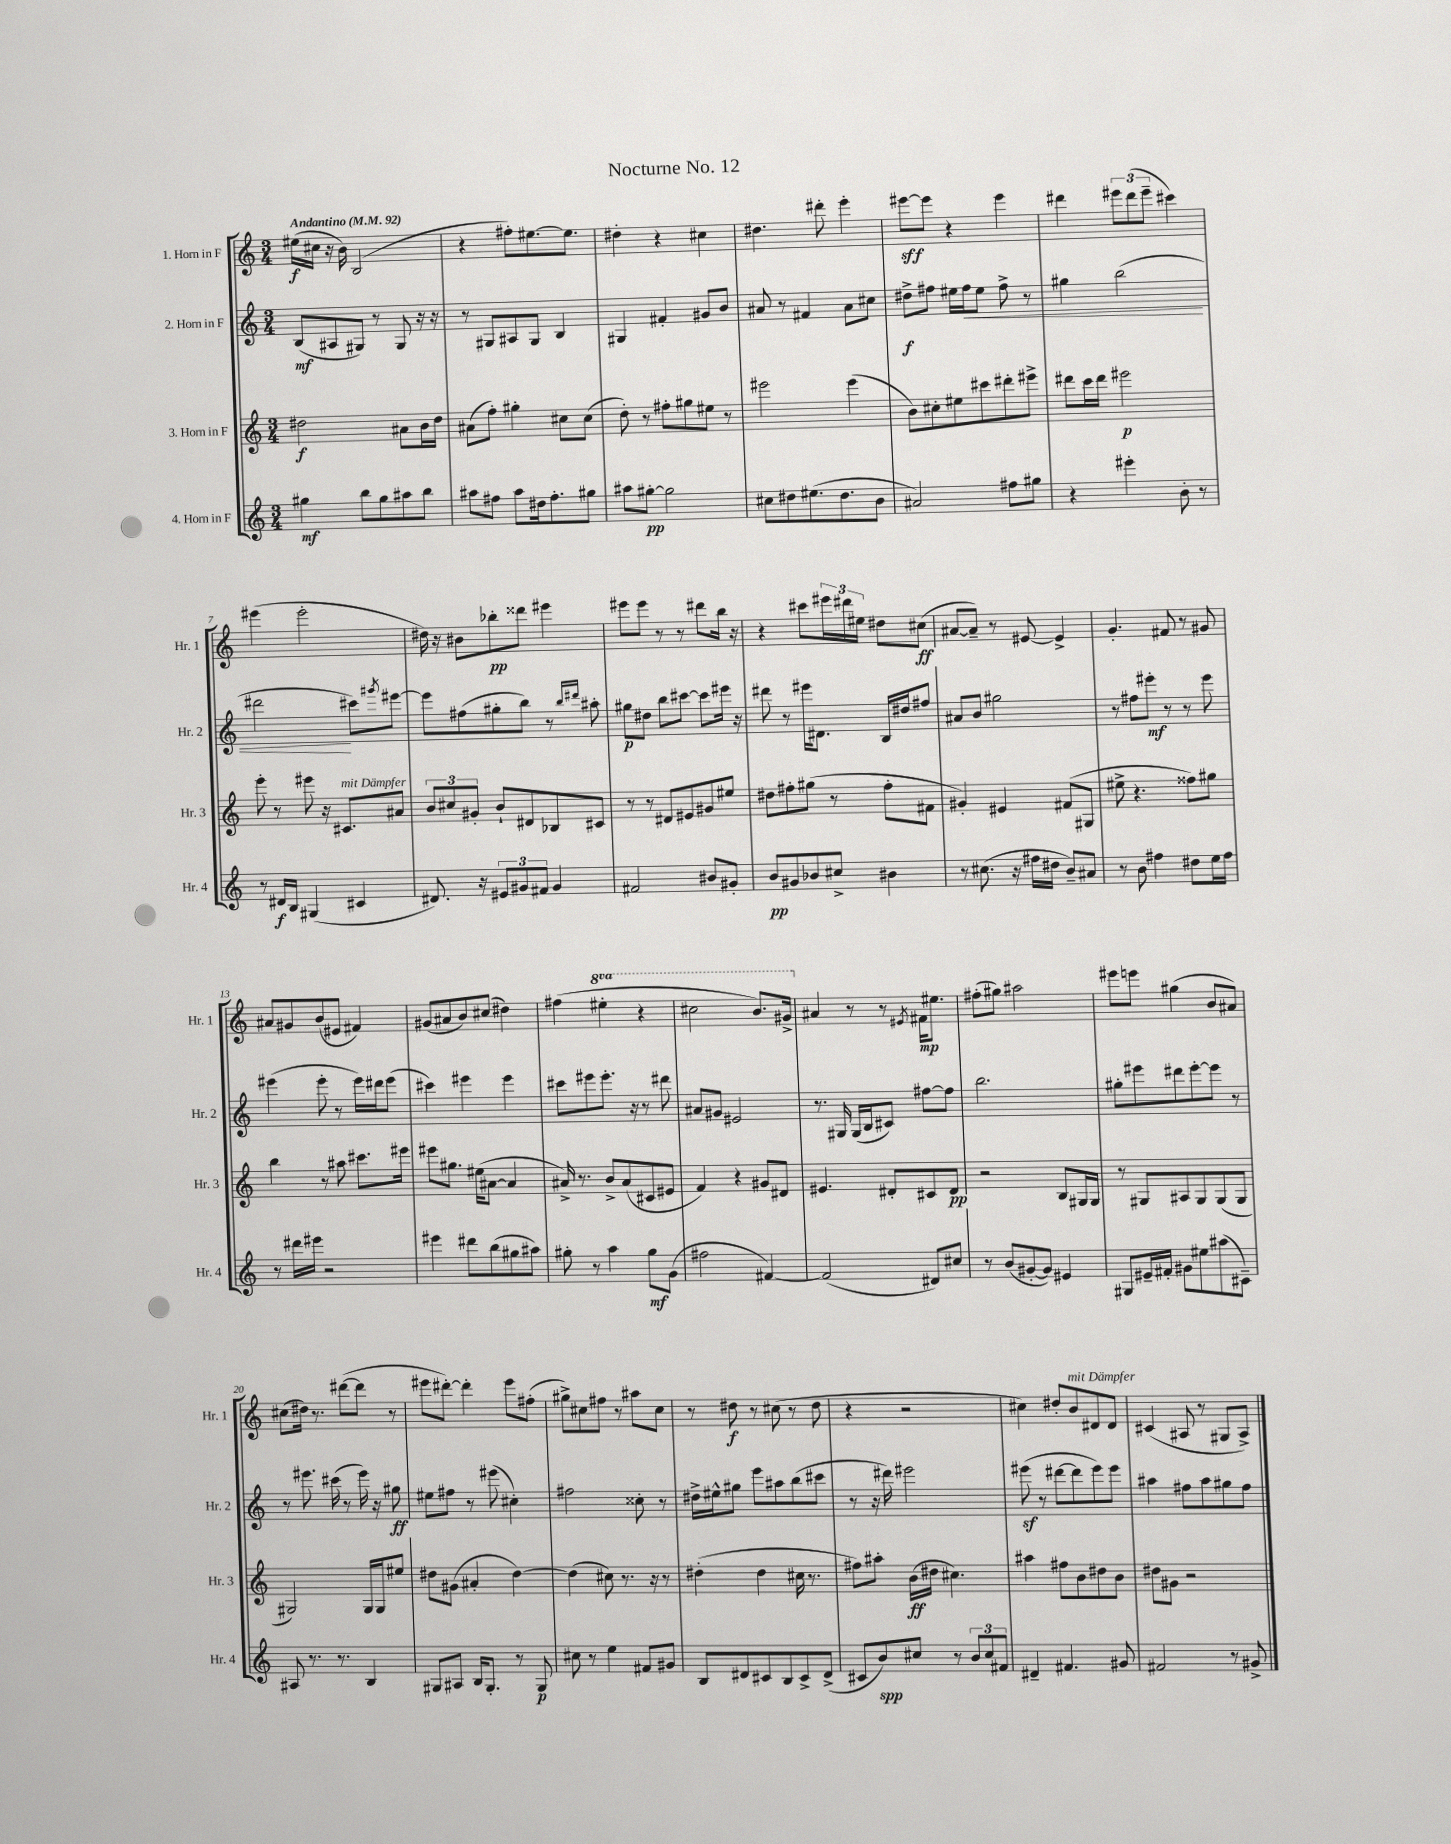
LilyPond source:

\header { title = "Nocturne No. 12" }
<<
\new StaffGroup <<
\new Staff = "s0" \with { instrumentName = "1. Horn in F" shortInstrumentName = "Hr. 1" } {
    \clef treble \key c \major \numericTimeSignature \time 3/4 \set Staff.ottavationMarkups = #ottavation-simple-ordinals \tempo "Andantino" 4 = 92
    eis''16\f( cis''16 r16 b'16) b2( |
    r4 fis''8-.) eis''8.~ eis''8. |
    dis''4-. r4 cis''4 |
    dis''4. dis'''8-. e'''4-. |
    eis'''8~\sff eis'''8 r4 eis'''4 |
    dis'''4 \tuplet 3/2 { eis'''8 dis'''8( eis'''8-- } cis'''4) |
    eis'''4( eis'''2-. |
    dis''16) r16 bis'8 bes''8-.\pp disis'''8 eis'''4 |
    eis'''8 eis'''8 r8 r8 dis'''8 b''16 r16 |
    r4 cis'''8 \tuplet 3/2 { eis'''16 dis'''16 eis''16 } dis''8 cis''8\ff( |
    ais'8~ ais'8--) r8 eis'8~ eis'4-> |
    g'4.-. fis'8 r8 gis'8 |
    ais'8 gis'8 b'8( eis'8 fis'4) |
    gis'8( ais'8 b'8) cis''8( dis''4) |
    fis''4( \ottava #1 eis'''4-. r4 |
    cis'''2 b''8.) gis''16-> \ottava #0 |
    ais'4 r8 r8 \acciaccatura { eis'8 } fis'16\mp eis''8. |
    fis''8-.( gis''8) ais''2 |
    eis'''8 e'''8 gis''4( b'8 ais'8) |
    cis''8( dis''16) r8. dis'''8~( dis'''8 r8 |
    eis'''8 dis'''8~-.) dis'''4-. eis'''8 fis''8-.( |
    gis''8->) cis''8 fis''8 r8 ais''8 cis''8 |
    r8 dis''8\f r8 cis''8( r8 dis''8 |
    r4 r2 |
    cis''4) dis''8-. b'8^\markup { \italic "mit Dämpfer" } dis'8 dis'8 |
    cis'4( ais8 r8 gis8 ais8->) \bar "|." |
}
\new Staff = "s1" \with { instrumentName = "2. Horn in F" shortInstrumentName = "Hr. 2" } {
    \clef treble \key c \major \numericTimeSignature \time 3/4
    b8\mf( ais8 gis8) r8 gis8 r16 r16 |
    r8 gis8 ais8 gis8 b4 |
    gis4 fis'4-. gis'8 b'8 |
    ais'8 r8 fis'4 ais'8 cis''8 |
    dis''8->\f fis''8 eis''16 fis''16\< eis''8 fis''8-> r8 |
    gis''4 b''2( |
    dis'''2\! cis'''8) \acciaccatura { gis'''8 } eis'''8~ |
    eis'''8 fis''8( gis''8-. b''8) r8 \grace { b''16 dis'''16 } ais''8-. |
    gis''8\p dis''8 b''8 cis'''8~ cis'''8 eis'''16 r16 |
    dis'''8 r8 eis'''16 dis'8. b16 dis''16 fis''8 |
    ais'8 b'8 gis''2 |
    r8 fis''8 eis'''8-.\mf r8 r8 eis'''8 |
    eis'''4( eis'''8-. r8 eis'''16) dis'''16 eis'''8( |
    cis'''4) eis'''4 eis'''4 |
    cis'''8 eis'''8 eis'''8.-. r16 r8 dis'''8 |
    ais'8 gis'8 eis'2 |
    r8. gis16 gis16( b16 cis'8) fis''8~ fis''8 |
    b''2. |
    gis''8-. eis'''8 dis'''8 eis'''8~-. eis'''8 r8 |
    r8 eis'''8. cis'''16( r8 eis'''16) r16 gis''8\ff |
    eis''8 fis''8 r8 eis'''8( cis''4-.) |
    fis''2 cisis''8-. r8 |
    dis''16-> eis''16-^ gis''8 e'''8 ais''8 b''8( cis'''8 |
    r8 r16 dis'''16) eis'''2 |
    eis'''8\sf( r8 dis'''8~ dis'''8 eis'''8) eis'''8 |
    ais''4 fis''8 ais''8 gis''8 fis''8 \bar "|." |
}
\new Staff = "s2" \with { instrumentName = "3. Horn in F" shortInstrumentName = "Hr. 3" } {
    \clef treble \key c \major \numericTimeSignature \time 3/4
    dis''2\f ais'8 b'16 dis''16 |
    ais'8( f''8-.) gis''4-. cis''8 cis''8( |
    d''8-.) r8 fis''8-. gis''8 eis''8 r8 |
    eis'''2 eis'''4( |
    b'8) cis''8-. eis''8 cis'''8 dis'''8-. eis'''8-> |
    dis'''8 c'''16 dis'''16 eis'''2\p |
    e'''8-. r8 eis'''8 r16 cis'8.^\markup { \italic "mit Dämpfer" } ais'8 |
    \tuplet 3/2 { b'8 cis''8 gis'8-. } b'8-! dis'8 bes8 cis'8 |
    r8 r8 dis'8 eis'8 gis'8 eis''8 |
    dis''8 fis''8-. gis''8( r8 fis''8-. fis'8 |
    gis'4-.) eis'4 fis'8( gis8 |
    eis''8-> r4. fisis''8) gis''8 |
    b''4 r8 ais''8 cis'''8. eis'''16 |
    eis'''8 gis''8. eis''16( ais'8~ ais'4 |
    ais'16->) r8. b'8-> ais'8( cis'8 eis'8 |
    f'4) r4 gis'8 dis'8 |
    eis'4. dis'8-. cis'8 dis'8\pp |
    r2 b8 gis16 gis16 |
    r8 gis8 ais8 gis8 gis8( gis8 |
    gis2) gis16 gis16 eis''8 |
    dis''8 gis'8( ais'4-. dis''4~) |
    dis''4( cis''8) r8. r16 r8 |
    dis''4-.( dis''4 cis''16 r8. |
    fis''8) ais''8-. b'16\ff( dis''16 cis''4.) |
    ais''4 fis''8 b'8 dis''8 b'8 |
    dis''8 gis'8 r2 \bar "|." |
}
\new Staff = "s3" \with { instrumentName = "4. Horn in F" shortInstrumentName = "Hr. 4" } {
    \clef treble \key c \major \numericTimeSignature \time 3/4
    gis''4\mf b''8 gis''8 ais''8 b''8 |
    ais''8 fis''8 ais''8 dis''16 fis''8.-. gis''8 |
    ais''8 gis''8~-.\pp gis''2 |
    cis''8 dis''8 eis''8.( dis''8. b'8 |
    ais'2) fis''8 gis''8 |
    r4 eis'''4-. b'8-. r8 |
    r8 dis'16\f b16 gis4( cis'4 |
    dis'8.) r16 \tuplet 3/2 { eis'8 gis'8 fis'8 } gis'4 |
    fis'2 bis'8 gis'8-. |
    b'8\pp gis'8 bes'8 cis''8-> bis'4 |
    r8 cis''8.( r16 fis''16 dis''16 b'8--) ais'8 |
    r8 b'8 fis''4 dis''8 e''16 fis''16 |
    r8 dis'''16 eis'''16 r2 |
    eis'''4 dis'''8 b''8( gis''8 ais''8) |
    gis''8-. r8 a''4 gis''8\mf g'8( |
    fis''2 fis'4~) |
    fis'2( dis'8) cis''8 |
    r8 b'8( gis'8~-. gis'8) eis'4 |
    gis8 eis'16-- fis'16-. gis'8 eis''8 ais''8( cis'8--) |
    ais8 r8. r8. b4 |
    gis8 ais8 b16 gis8.-. r8 gis8\p |
    cis''8 r8 e''4 fis'8 gis'8 |
    b8 dis'8 cis'8 b8 cis'8-> dis'8->( |
    cis'8 b'8\spp) cis''8 r8 \tuplet 3/2 { b'8 cis''8 fis'8 } |
    dis'4-- fis'4. gis'8 |
    fis'2 r8 gis'8-> \bar "|." |
}
>>
>>
